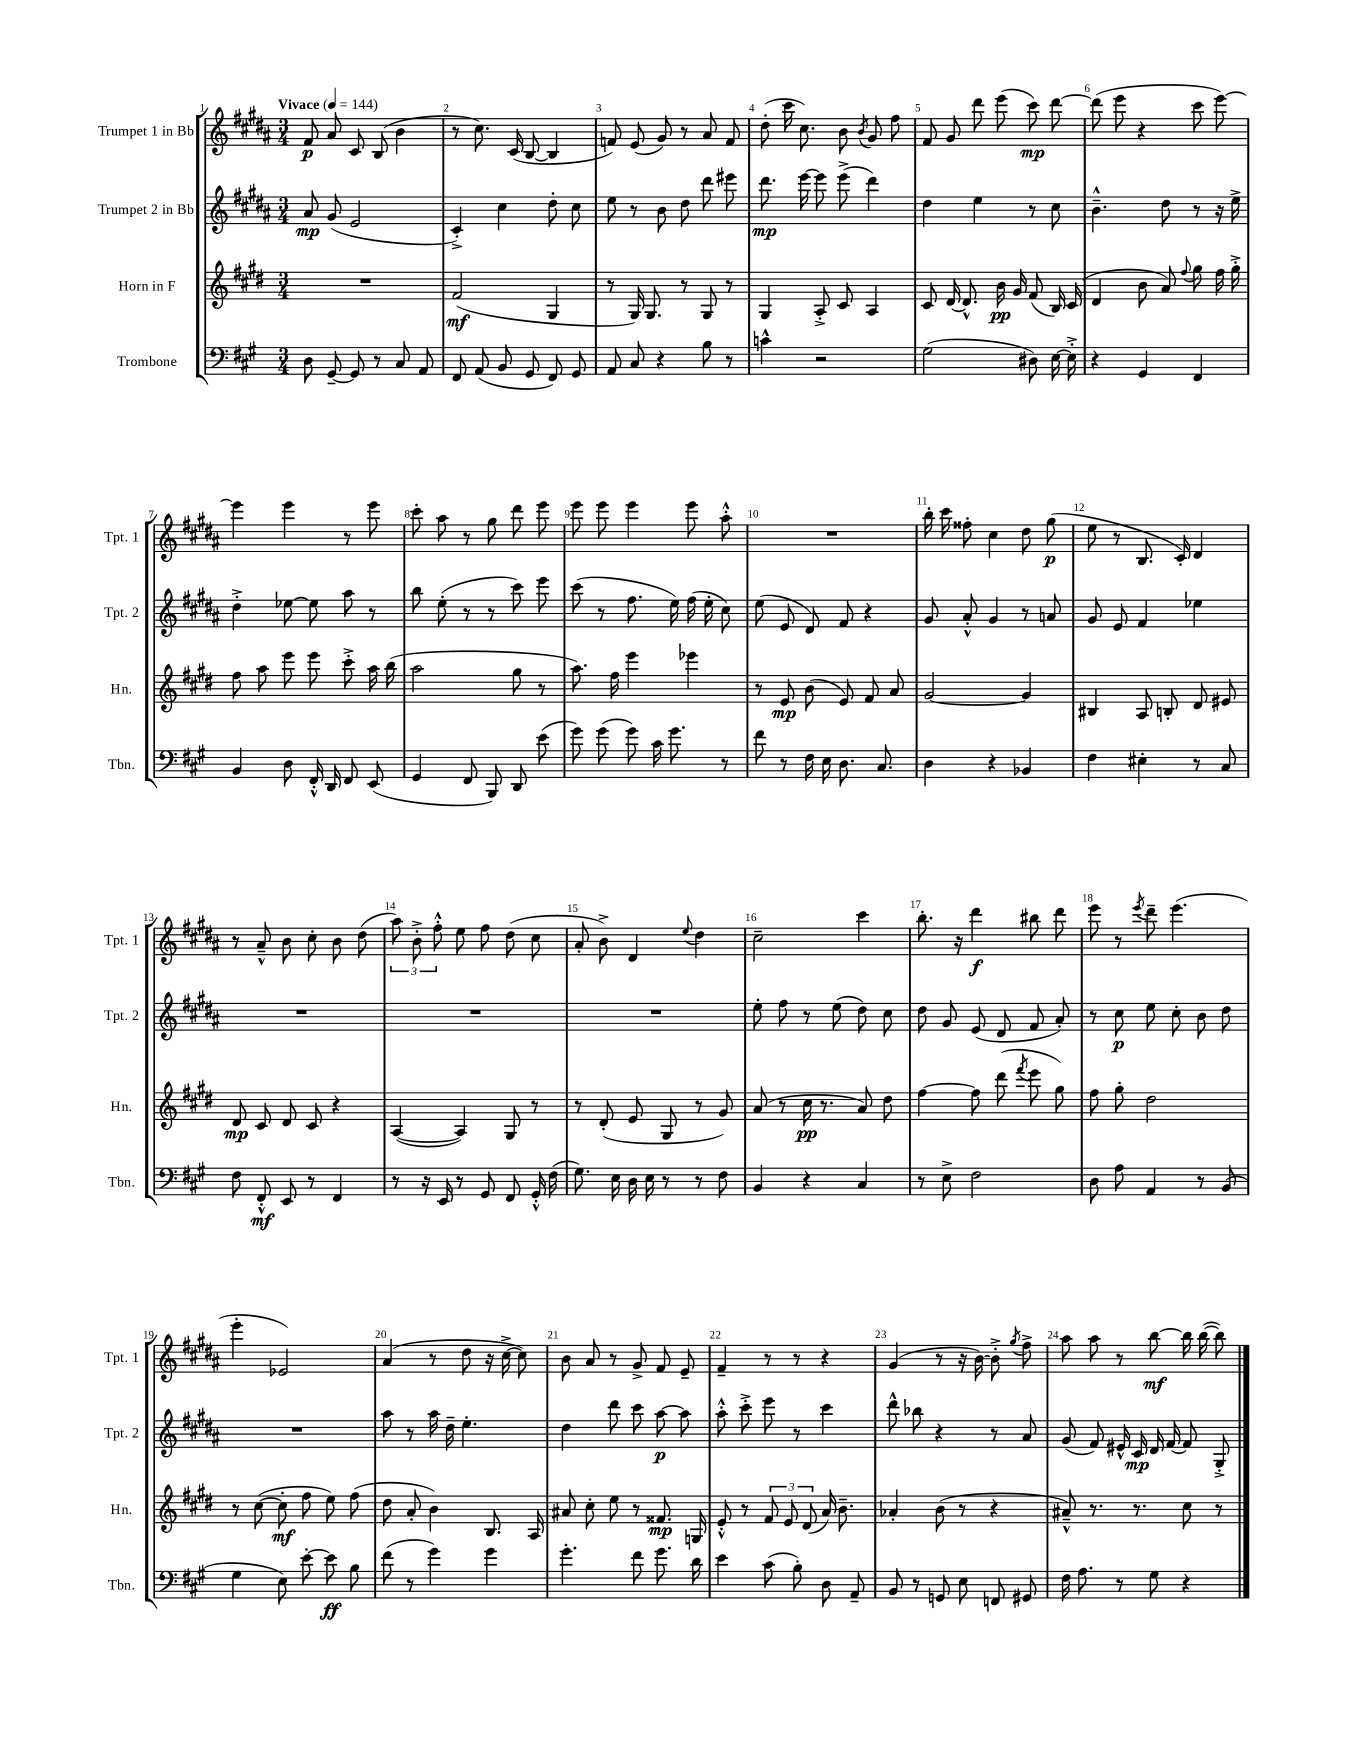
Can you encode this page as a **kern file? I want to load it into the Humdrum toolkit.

**kern	**kern	**kern	**kern
*staff4	*staff3	*staff2	*staff1
*clefF4	*clefG2	*clefG2	*clefG2
*k[f#c#g#]	*k[f#c#g#d#]	*k[f#c#g#d#a#]	*k[f#c#g#d#a#]
*M3/4	*M3/4	*M3/4	*M3/4
*MM144	*MM144	*MM144	*MM144
8D	2.r	8a#	8f#
[8GG#~	.	(8g#	8a#
8GG#]	.	2e	8c#
8r	.	.	(8B
8C#	.	.	4b
8AA	.	.	.
=	=	=	=
8FF#	(2f#	4c#'^)	8r
(8AA	.	.	8.cc#)
8BB	.	4cc#	.
.	.	.	(16c#
8GG#	.	.	[8B
8FF#)	4G#	8dd#'	4B]
8GG#	.	8cc#	.
=	=	=	=
8AA	8r	8ee	8f)
8C#	16G#)	8r	(8e
.	8.G#	.	.
4r	.	8b	8g#)
.	8r	8dd#	8r
8B	8G#	8ddd#	8a#
8r	8r	8eee#	8f
=	=	=	=
4c^^	4G#	8.ddd#	(8dd#'
.	.	.	16ccc#
.	.	[16eee	8.cc#)
2r	8A'^	8eee]	.
.	8c#	(8eee^	8b
.	.	.	8qb
.	4A	4ddd#)	8g#
.	.	.	8ff#
=	=	=	=
(2G#	8c#	4dd#	8f#
.	[16d#	.	8g#
.	8.d#^^]	.	.
.	.	4ee	8ddd#
.	16b	.	(8eee
.	16g#	.	.
8D#)	(8f#	8r	8ccc#)
[16E	16B)	8cc#	[8ddd#
16E'^]	(16c#	.	.
=	=	=	=
4r	4d#	4.b~^^	(8ddd#]
.	.	.	8eee
4GG#	8b	.	4r
.	8a)	8dd#	.
.	8qqff#	.	.
4FF#	8gg#	8r	8ccc#
.	16ff#	16r	[8eee)
.	16gg#'^	16ee^	.
=	=	=	=
4BB	8ff#	4dd#'^	4eee]
.	8aa	.	.
8D	8eee	[8ee-	4eee
16FF#'^^	8eee	8ee-]	.
16DD	.	.	.
8FF#	8ccc#'^	8aa#	8r
(8EE	16aa	8r	8eee
.	(16bb	.	.
=	=	=	=
4GG#	2aa	8bb	8ccc#'
.	.	(8ee'	8aa#
8FF#	.	8r	8r
8BBB)	.	8r	8gg#
8DD	8gg#	8ccc#)	8ddd#
(8e	8r	8eee	8eee
=	=	=	=
8g#)	8.aa)	(8ccc#	8eee
(8g#	.	8r	8eee
.	16ff#	.	.
8g#)	4eee	8.ff#	4eee
16c#	.	.	.
8.g#	.	16ee)	.
.	4eee-	(16ff#	8eee
.	.	16ee'	.
8r	.	8cc#)	8aa#'^^
=	=	=	=
8f#	8r	(8ee	2.r
8r	8e	8e	.
16F#	(8b	8d#)	.
16E	.	.	.
8.D	8e)	8f#	.
.	8f#	4r	.
8.C#	.	.	.
.	8a	.	.
=	=	=	=
4D	[2g#	8g#	16bb'
.	.	.	16ccc#
.	.	8a#'^^	8ff##'
4r	.	4g#	4cc#
4BB-	4g#]	8r	8dd#
.	.	8a	(8gg#
=	=	=	=
4F#	4B#	8g#	8ee
.	.	8e	8r
4E#'	8A	4f#	8.B
.	8B'	.	.
.	.	.	16c#')
8r	8d#	4ee-	4d#
8C#	8e#	.	.
=	=	=	=
8F#	8d#	2.r	8r
8FF#'^^	8c#	.	8a#~^^
8EE	8d#	.	8b
8r	8c#	.	8cc#'
4FF#	4r	.	8b
.	.	.	(8dd#
=	=	=	=
8r	([4A	2.r	12aa#)
.	.	.	12b'^
16r	.	.	.
.	.	.	12ff#'^^
16EE	.	.	.
8r	4A])	.	8ee
8GG#	.	.	8ff#
8FF#	8G#	.	(8dd#
16GG#'^^	8r	.	8cc#
(16F#	.	.	.
=	=	=	=
8.G#)	8r	2.r	8a#'
.	(8d#'	.	8b^)
16E	.	.	.
16D	8e	.	4d#
16E	.	.	.
8r	8G#	.	.
.	.	.	8qqee
8r	8r	.	4dd#
8F#	8g#)	.	.
=	=	=	=
4BB	(8a	8ee'	2cc#~
.	8r	8ff#	.
4r	16cc#	8r	.
.	8.r	.	.
.	.	(8ee	.
4C#	8a)	8dd#)	4ccc#
.	8dd#	8cc#	.
=	=	=	=
8r	[4ff#	8dd#	8.bb'
8E^	.	8g#	.
.	.	.	16r
2F#	8ff#]	(8e	4ddd#
.	(8ddd#	8d#	.
.	8qfff#	.	.
.	8eee	8f#	8bb#
.	8gg#)	8a#')	8ddd#
=	=	=	=
8D	8ff#	8r	8eee
8A	8gg#'	8cc#	8r
.	.	.	8qeee
4AA	2dd#	8ee	8ddd#~
.	.	8cc#'	(4.eee
8r	.	8b	.
(8BB	.	8dd#	.
=	=	=	=
4G#	8r	2.r	4eee'
.	([8cc#	.	.
8E)	8cc#']	.	2e-)
[8e'	8ff#	.	.
8e]	8ee)	.	.
8B	(8ff#	.	.
=	=	=	=
(8f#	8dd#	8aa#	(4a#
8r	8a'	8r	.
4g#)	4b)	16aa#	8r
.	.	16dd#~	.
.	.	4.ee'	8dd#
4g#	8.B	.	16r
.	.	.	[16cc#^
.	.	.	8cc#])
.	16A	.	.
=	=	=	=
4.g#'	8a#	4dd#	8b
.	8cc#'	.	8a#
.	8ee	8ddd#	8r
8f#	8r	8ccc#	8g#^
8.g#	8.f##	[8aa#	8f#
.	.	8aa#]	8e~
16d	16G	.	.
=	=	=	=
4e	8e'^^	8aa#'^^	4f#~
.	8r	8ccc#'^	.
(8c#	12f#	8eee	8r
.	12e	.	.
8B')	.	8r	8r
.	(12d#	.	.
8D	16a)	4ccc#	4r
.	8.b~	.	.
8AA~	.	.	.
=	=	=	=
8BB	4a-'	8ddd#^^	(4g#
8r	.	8bb-	.
8GG	(8b	4r	8r
8E	8r	.	16r
.	.	.	[16b)
8FF	4r	8r	8b'^]
.	.	.	8qgg#
8GG#	.	8a#	8ff#^
=	=	=	=
16F#	8a#~^^)	(8g#	8aa#
8.A	.	.	.
.	8.r	8f#)	8aa#
8r	.	16e#^^	8r
.	8.r	16c#	.
8G#	.	16d#	[8bb
.	.	[16f#	.
4r	8cc#	8f#]	16bb]
.	.	.	([16bb
.	8r	8G#'^	8bb])
==	==	==	==
*-	*-	*-	*-
